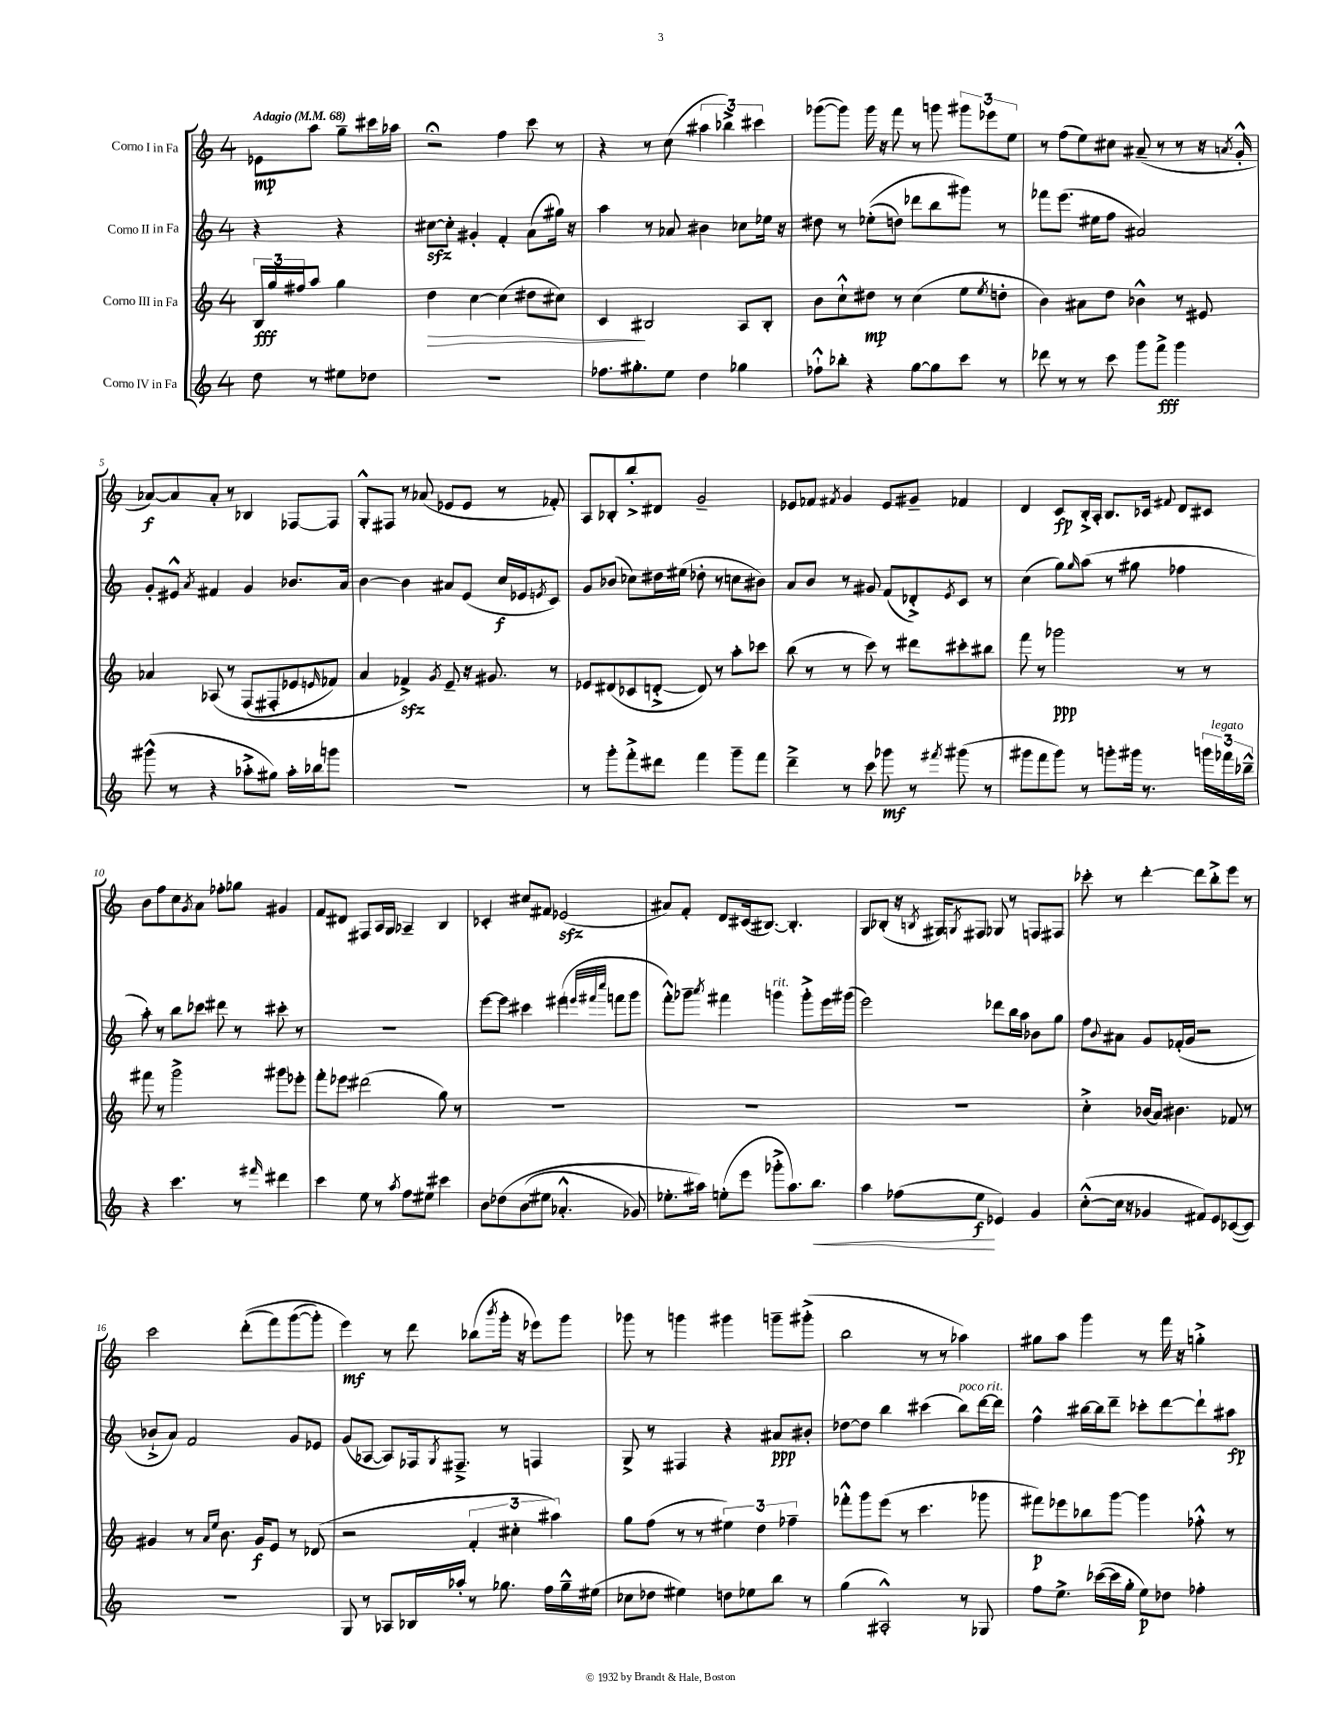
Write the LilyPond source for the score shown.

<<
\new StaffGroup <<
\new Staff = "s0" \with { instrumentName = "Corno I in Fa" } {
    \clef treble \key c \major \once \override Staff.TimeSignature.style = #'single-digit \time 4/4 \partial 2 \tempo "Adagio" 4 = 68
    ees'8\mp a''8 g''8-- cis'''16 aes''16 |
    r2\fermata f''4 c'''8 r8 |
    r4 r8 c''8( \tuplet 3/2 { ais''4 bes''4->) cis'''4 } |
    ges'''8~( ges'''8) ges'''16 r16 f'''8 r8 g'''8 \tuplet 3/2 { gis'''8 ees'''8 e''8 } |
    r8 f''8( e''8) cis''8 ais'8--( r8 r8 r16 \acciaccatura { a'8 } g'16-.-^ |
    aes'8~\f) aes'8 aes'8-. r8 bes4 fes8~ fes8 |
    g8-.-^ fis8 r8 aes'8( ees'8 ees'8 r8 fes'8-.) |
    a8 bes8-. b''8-.-> dis'8 g'2-- |
    ees'8 fes'8 \acciaccatura { fis'8 } g'4 ees'8 gis'8-- fes'4 |
    d'4 c'8\fp b16-.-> a16-. b8. ces'16 \appoggiatura { fis'8 } d'8 cis'8 |
    b'8 f''8 c''8 \acciaccatura { g'8 } a'8 fes''8-. ges''8 gis'4 |
    f'8 dis'8 fis8 a16 g16 aes4-- b4 |
    ces'4-. cis''8 fis'8 ees'2\sfz( |
    ais'8) f'8-. d'8 cis'16( bis8.~) bis4.-. |
    g8 bes8-.( r16 \acciaccatura { b8 } gis16) \acciaccatura { g8 } fis8 ges8 r8 f8 fis8 |
    ces'''8-. r8 d'''4~-. d'''8 b''8-.-> e'''8 r8 |
    c'''2 d'''8-.(\( f'''8) g'''8~( g'''8-.) |
    e'''4\mf\) r8 d'''8 bes''8( \acciaccatura { b'''8 } g'''16-. r16 ees'''8) g'''8 |
    ges'''8 r8 g'''4 gis'''4 g'''8-- gis'''8-.->( |
    b''2 r8 r8 aes''4) |
    gis''8 a''8 g'''4 r8 f'''16 r16 g''4-.-> \bar "|." |
}
\new Staff = "s1" \with { instrumentName = "Corno II in Fa" } {
    \clef treble \key c \major \once \override Staff.TimeSignature.style = #'single-digit \time 4/4 \partial 2
    r4 r4 |
    cis''8~\sfz cis''8-. gis'4-. f'4-. a'8( gis''16) r16 |
    a''4 r8 aes'8 bis'4 ces''8 ees''16 r16 |
    dis''8 r8 ees''8-.(\( d''8) des'''8 b''8 gis'''8\) r8 |
    fes'''8 e'''8.( eis''16 f''8 ais'2) |
    g'8-. eis'8-^ \acciaccatura { a'8 } fis'4 g'4 bes'8. a'16 |
    b'4~ b'4 ais'8 e'8( c''16\f ees'16 \acciaccatura { e'8 } c'8) |
    g'8 bes'8( ces''8) dis''16 eis''16( des''8-. r8 c''8 bis'8) |
    a'8 b'8 r8 gis'8 f'8( des'8-.->) \acciaccatura { e'8 } c'8 r8 |
    c''4( g''8) \grace { g''16 } a''8( r8 gis''8 fes''4 |
    a''8-.) r8 b''8 ces'''8 dis'''8 r8 cis'''8-. r8 |
    R1 |
    e'''8~ e'''8 cis'''4 eis'''4( \grace { e'''32 fis'''32 c''''32 } f'''8 g'''8 |
    f'''8-.-^) ges'''8-- \acciaccatura { a'''8 } fis'''4 g'''4^\markup { \italic "rit." } g'''8-.-> e'''16 gis'''16( |
    e'''2) des'''8 b''16 a''16 bes'8 g''8 |
    f''8 \appoggiatura { b'8 } ais'8 g'8 fes'16-.( g'16 r2 |
    bes'8-!-> a'8) f'2 g'8 ees'8 |
    g'8( aes8~ aes8) fes16 \acciaccatura { g8 } fis8.---> r8 f4 |
    g8-> r8 fis4 r4 ais'8\ppp bis'8-. |
    des''8~ des''8 b''4 cis'''4( b''8^\markup { \italic "poco rit." }) d'''16~ d'''16 |
    f''4-^ bis''16~ bis''16 d'''8-- ces'''8-. d'''8~ d'''8-! ais''8\fp \bar "|." |
}
\new Staff = "s2" \with { instrumentName = "Corno III in Fa" } {
    \clef treble \key c \major \once \override Staff.TimeSignature.style = #'single-digit \time 4/4 \partial 2
    \tuplet 3/2 { b16\fff g''16 fis''16 } a''8 g''4 |
    d''4\> c''4~ c''4( dis''8 cis''8) |
    c'4\! bis2 a8 bis8-. |
    b'8 c''8-!-^ dis''8\mp r8 c''4( e''8 \acciaccatura { e''8 } d''8-. |
    b'4) ais'8 d''8 bes'4-^ r8 eis'8 |
    aes'4 aes8\( r8 f8( fis8-. ees'8 \grace { e'16 } fes'8) |
    a'4 fes'4->\sfz\) \acciaccatura { g'8 } e'8-- r16 gis'8. r8 |
    ees'8 dis'8( ces'8 d'8~-.-> d'8) r8 a''8-. ces'''8 |
    b''8( r8 r8 c'''8) r8 dis'''8 cis'''8-. bis''8 |
    f'''8 r8 ges'''2\ppp r8 r8 |
    fis'''8 r8 g'''2-> gis'''8 ees'''8-. |
    f'''8-. ees'''8 dis'''2( g''8) r8 |
    R1 |
    R1 |
    R1 |
    c''4-.-> bes'16( a'16) bis'4. fes'8 r8 |
    gis'4 r8 \grace { a'16 e''16 } b'8. gis'16\f e'8 r8 des'8( |
    r2 \tuplet 3/2 { f'4-. cis''4-. ais''4) } |
    g''8 f''8( r8 r8 \tuplet 3/2 { eis''4) d''4 fes''4-- } |
    fes'''8-.-^ g'''8 e'''8( r8 c'''4. ges'''8 |
    fis'''8\p) ees'''8 bes''8 g'''8~ g'''4 fes''8-.-^ r8 \bar "|." |
}
\new Staff = "s3" \with { instrumentName = "Corno IV in Fa" } {
    \clef treble \key c \major \once \override Staff.TimeSignature.style = #'single-digit \time 4/4 \partial 2
    d''8 r8 eis''8 des''8 |
    R1 |
    fes''8. gis''8.-. e''8 d''4 ges''4 |
    fes''8-!-^ bes''8-. r4 g''8~ g''8 c'''8 r8 |
    des'''8 r8 r8 c'''8 g'''8 f'''8->\fff g'''4 |
    gis'''8-^( r8 r4 aes''8-.-> gis''8) aes''16-. bes''16 g'''8 |
    R1 |
    r8 g'''8-. f'''8-.-> dis'''8 f'''4 g'''8-- f'''8 |
    d'''4---> r8 c'''8 ges'''8\mf r8 \acciaccatura { fis'''8 } gis'''8( r8 |
    gis'''8 f'''8 gis'''8) r8 g'''8-. gis'''16 r8. \tuplet 3/2 { g'''16 fes'''16^\markup { \italic "legato" } bes''16---^ } |
    r4 c'''4. r8 \grace { fis'''16 } dis'''4 |
    c'''4 e''8 r8 \acciaccatura { a''8 } f''8 eis''8 cis'''4 |
    b'8 des''8\( b'8( eis''8 aes'4.-.-^ ges'8) |
    ees''8.-. ais''16\) e''8-.( e'''8 ges'''8-.-> ais''8.) b''8.\< |
    a''4 fes''8( e''8\f\! ees'4) g'4 |
    c''8~-.-^( c''16 r16 ges'4 fis'8) e'8 ces'8~( ces'8) |
    R1 |
    g8 r8 aes8 bes16 aes''16-. r8 ges''8. f''16 ges''16---^ eis''16( |
    ces''8 des''8 eis''4) d''8 ees''8 b''8 r8 |
    g''4( ais2-.-^) r8 ges8 |
    f''8 e''8.-> ces'''16~( ces'''16 g''16-. e''8\p) des''8 fes''4-. \bar "|." |
}
>>
>>
